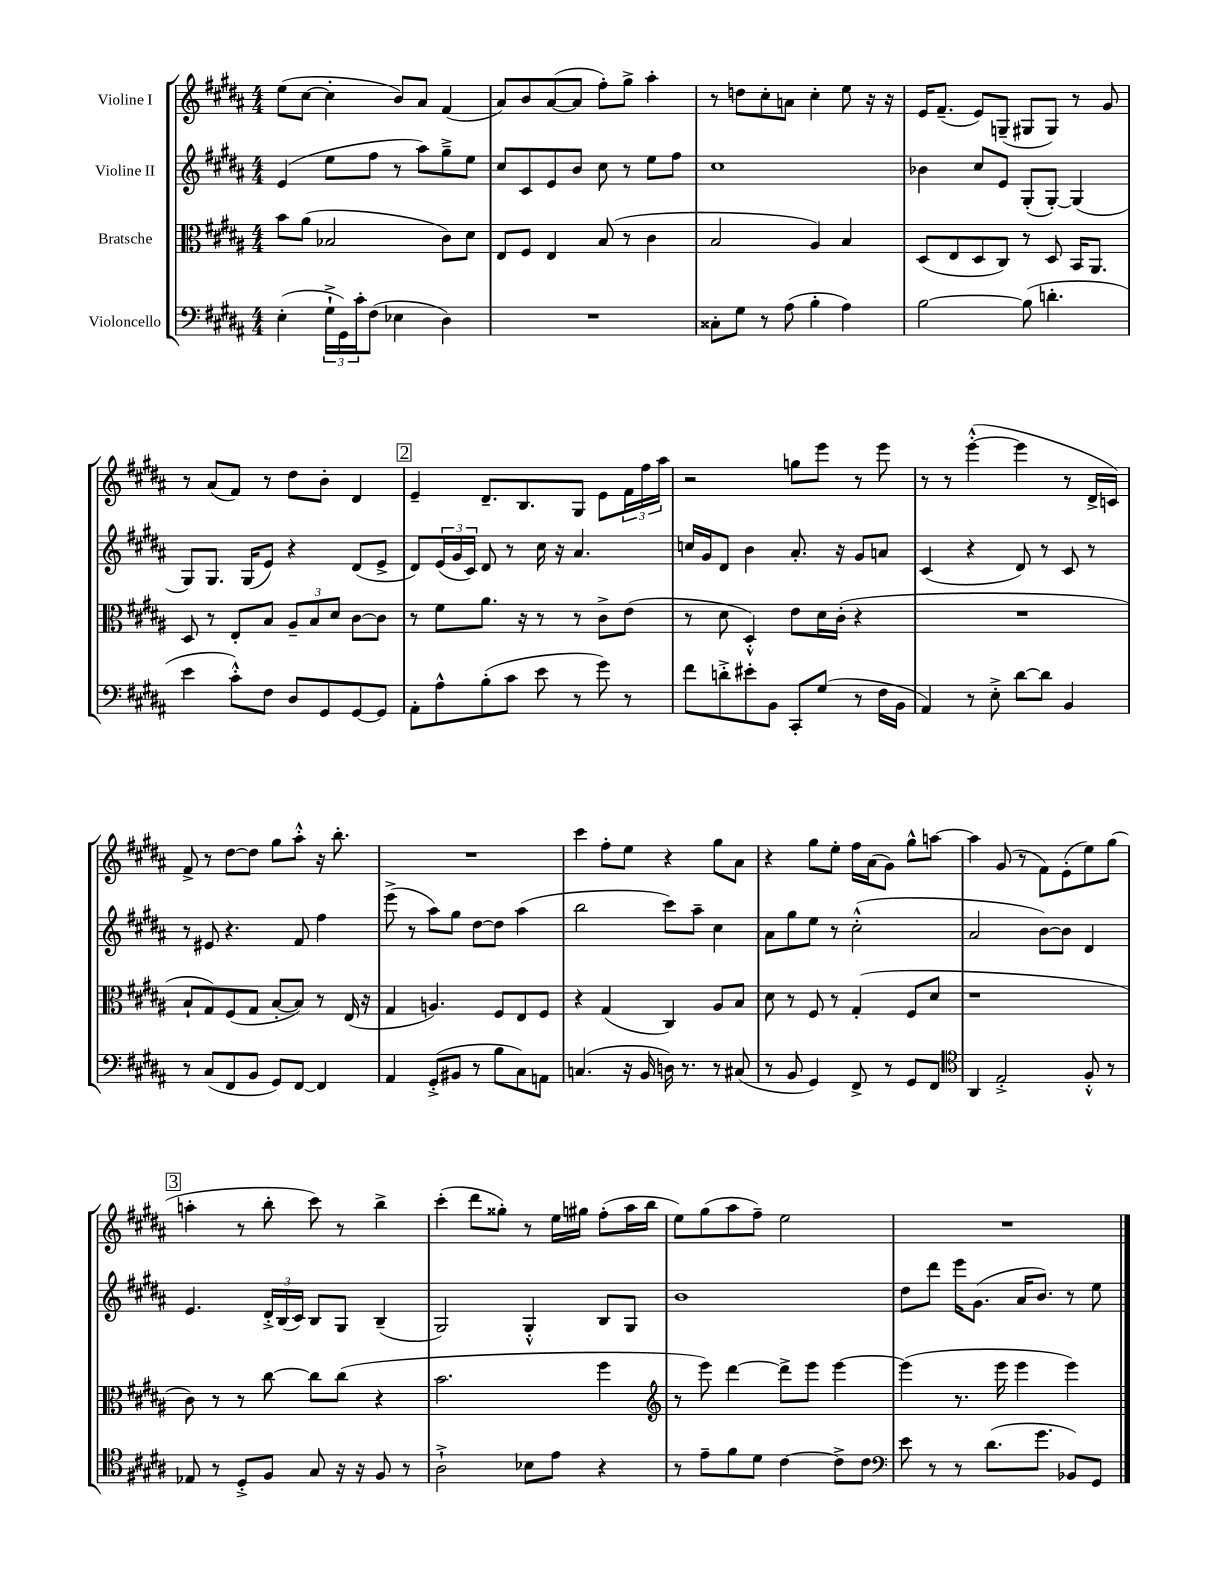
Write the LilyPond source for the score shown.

<<
\new StaffGroup <<
\new Staff = "s0" \with { instrumentName = "Violine I" } {
    \clef treble \key b \major \numericTimeSignature \time 4/4
    e''8( cis''8~ cis''4-. b'8) ais'8 fis'4( |
    ais'8) b'8 ais'8~( ais'8 fis''8-.) gis''8-> ais''4-. |
    r8 d''8 cis''8-. a'8 cis''4-. e''8 r16 r16 |
    e'16 fis'8.--( e'8) g8--( gis8 gis8) r8 gis'8 |
    r8 ais'8( fis'8) r8 dis''8 b'8-. dis'4 |
    \mark \markup { \box "2" } e'4-- dis'8.-- b8. gis8 e'8 \tuplet 3/2 { fis'16 fis''16 ais''16 } |
    r2 g''8 e'''8 r8 e'''8 |
    r8 r8 e'''4~-.-^( e'''4 r8 dis'16-> c'16) |
    fis'8-> r8 dis''8~ dis''8 gis''8 ais''8-.-^ r16 b''8.-. |
    R1 |
    cis'''4 fis''8-. e''8 r4 gis''8 ais'8 |
    r4 gis''8 e''8-. fis''16 ais'16( gis'8) gis''8-^ a''8~ |
    a''4 gis'8( r8 fis'8) e'8-.( e''8) gis''8( |
    \mark \markup { \box "3" } a''4-. r8 b''8-. cis'''8) r8 b''4-> |
    cis'''4-.( dis'''8 gisis''8-.) r8 e''16 gis''16 fis''8-.( ais''16 b''16 |
    e''8) gis''8( ais''8 fis''8--) e''2 |
    R1 \bar "|." |
}
\new Staff = "s1" \with { instrumentName = "Violine II" } {
    \clef treble \key b \major \numericTimeSignature \time 4/4
    e'4( e''8 fis''8 r8 ais''8) gis''8---> e''8 |
    cis''8 cis'8 e'8 b'8 cis''8 r8 e''8 fis''8 |
    cis''1 |
    bes'4 cis''8 e'8 gis8-.( gis8~-.) gis4( |
    gis8) gis8. gis16( e'8) r4 dis'8( e'8-> |
    \mark \markup { \box "2" } dis'8) \tuplet 3/2 { e'16( gis'16 cis'16) } dis'8 r8 cis''16 r16 ais'4. |
    c''16 gis'16 dis'8 b'4 ais'8.-. r16 gis'8 a'8 |
    cis'4( r4 dis'8) r8 cis'8 r8 |
    r8 eis'8 r4. fis'8 fis''4 |
    e'''8->( r8 ais''8) gis''8 dis''8~ dis''8 ais''4( |
    b''2 cis'''8) ais''8-- cis''4 |
    ais'8 gis''8 e''8 r8 cis''2-.-^( |
    ais'2 b'8~) b'8 dis'4 |
    \mark \markup { \box "3" } e'4. \tuplet 3/2 { dis'16-.-> b16( cis'16) } b8 gis8 b4--( |
    gis2) gis4-.-^ b8 gis8 |
    b'1 |
    dis''8 dis'''8 e'''16 gis'8.( ais'16 b'8.) r8 e''8 \bar "|." |
}
\new Staff = "s2" \with { instrumentName = "Bratsche" } {
    \clef alto \key b \major \numericTimeSignature \time 4/4
    b'8 ais'8( bes2 cis'8) dis'8 |
    e8 fis8 e4 b8( r8 cis'4 |
    b2 ais4) b4 |
    dis8( e8 dis8 cis8) r8 dis8 b,16 ais,8. |
    dis8 r8 e8-. b8 \tuplet 3/2 { ais8-- b8 dis'8 } cis'8~ cis'8 |
    \mark \markup { \box "2" } r8 fis'8 ais'8. r16 r8 r8 cis'8-> e'8( |
    r8 dis'8 dis4-.-^) e'8 dis'16 cis'16-.( r4 |
    R1 |
    b8-! gis8) fis8( gis8 b8~-. b8) r8 e16( r16 |
    gis4 a4.) fis8 e8 fis8 |
    r4 gis4( cis4) ais8 b8 |
    dis'8 r8 fis8 r8 gis4-.( fis8 dis'8 |
    r1 |
    \mark \markup { \box "3" } cis'8) r8 r8 cis''8~ cis''8 cis''8( r4 |
    b'2. fis''4 |
    \clef treble r8 e'''8) dis'''4~ dis'''8-> e'''8 e'''4~ |
    e'''4( r8. e'''16 e'''4 e'''4) \bar "|." |
}
\new Staff = "s3" \with { instrumentName = "Violoncello" } {
    \clef bass \key b \major \numericTimeSignature \time 4/4
    e4-.( \tuplet 3/2 { gis16-!-> gis,16) cis'16-. } fis8( ees4 dis4) |
    R1 |
    cisis8-. gis8 r8 ais8( b4-. ais4) |
    b2~ b8( d'4.-. |
    e'4 cis'8-.-^) fis8 dis8 gis,8 gis,8~ gis,8 |
    \mark \markup { \box "2" } ais,8-. ais8-^ b8-.( cis'8 e'8 r8 gis'8) r8 |
    fis'8 d'8-.-> eis'8-. b,8 cis,8-. gis8( r8 fis16 b,16 |
    ais,4) r8 e8-.-> dis'8~ dis'8 b,4 |
    r8 cis8( fis,8 b,8 gis,8) fis,8~ fis,4 |
    ais,4 gis,8-.->( bis,8 r8 b8 cis8) a,8 |
    c4.( r16 b,16 d16) r8. r8 cis8( |
    r8 b,8 gis,4) fis,8-> r8 gis,8 fis,8 |
    \clef tenor ais,4 e2-.-> fis8-.-^ r8 |
    \mark \markup { \box "3" } ees8 r8 dis8-.-> fis8 gis8 r16 r16 fis8 r8 |
    ais2-!-> bes8 e'8 r4 |
    r8 e'8-- fis'8 dis'8 cis'4~ cis'8-> cis'8 |
    \clef bass e'8 r8 r8 dis'8.( gis'8. bes,8) gis,8 \bar "|." |
}
>>
>>
\layout { \context { \Score \remove "Bar_number_engraver" } }
